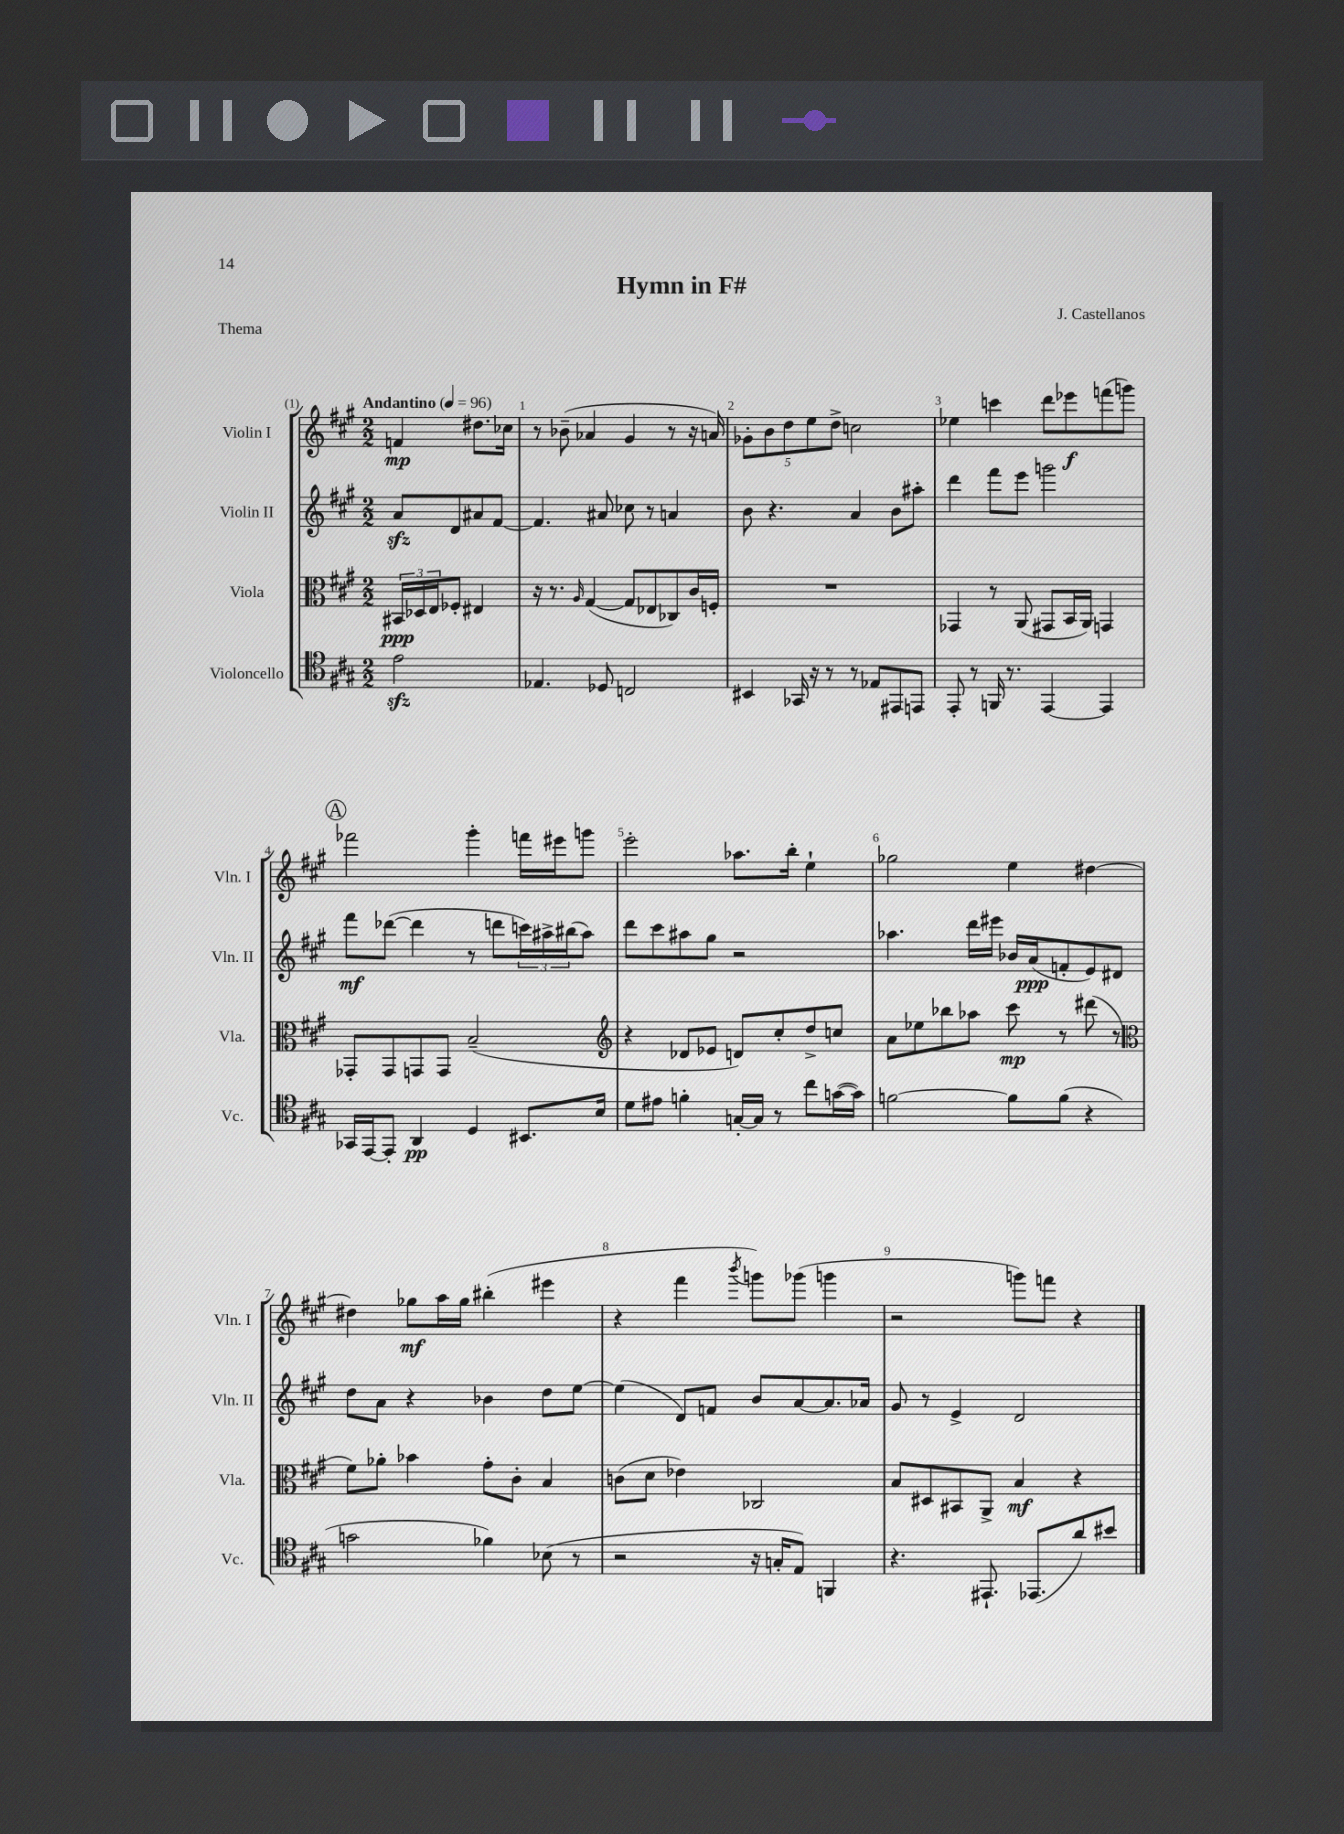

**kern	**dynam	**kern	**dynam	**kern	**dynam	**kern	**dynam
*part4	*part4	*part3	*part3	*part2	*part2	*part1	*part1
*staff4	*staff4	*staff3	*staff3	*staff2	*staff2	*staff1	*staff1
*I"Violoncello	*	*I"Viola	*	*I"Violin II	*	*I"Violin I	*
*I'Vc.	*	*I'Vla.	*	*I'Vln. II	*	*I'Vln. I	*
*clefC4	*	*clefC3	*	*clefG2	*	*clefG2	*
*k[f#c#g#]	*	*k[f#c#g#]	*	*k[f#c#g#]	*	*k[f#c#g#]	*
*M2/2	*	*M2/2	*	*M2/2	*	*M2/2	*
*MM96	*	*MM96	*	*MM96	*	*MM96	*
=	=	=	=	=	=	=	=
!	!	!	!	!	!	!LO:TX:a:B:t=Andantino	!
2ezz\	.	24BB#X/LL	ppp	8azz/L	.	4fn/	mp
.	.	24D-X/	.	.	.	.	.
.	.	24E/J	.	.	.	.	.
.	.	8F-X'/J	.	8d/	.	.	.
.	.	4E#X/	.	8a#X/	.	8.dd#X\L	.
.	.	.	.	[8f#/J	.	.	.
.	.	.	.	.	.	16cc-X\Jk	.
=1	=1	=1	=1	=1	=1	=1	=1
4.E-X/	.	16r	.	4.f#/]	.	8r	.
.	.	8.r	.	.	.	.	.
.	.	.	.	.	.	(8b-X~\	.
.	.	16qqA/	.	.	.	.	.
.	.	([4G#/	.	.	.	4a-X/	.
8D-X/	.	.	.	8a#X/	.	.	.
2Cn/	.	8G#/L]	.	8cc-X\	.	4g#/	.
.	.	8E-X/	.	8r	.	.	.
.	.	8C-X/)	.	4an/	.	8r	.
.	.	16c#/L	.	.	.	16r	.
.	.	16Fn'/JJ	.	.	.	16an/)	.
=2	=2	=2	=2	=2	=2	=2	=2
4BB#X/	.	1r	.	8b\	.	10g-X'\L	.
.	.	.	.	.	.	10b\	.
.	.	.	.	4.r	.	.	.
.	.	.	.	.	.	10dd\	.
16GG-X/	.	.	.	.	.	.	.
.	.	.	.	.	.	10ee\	.
16r	.	.	.	.	.	.	.
8r	.	.	.	.	.	.	.
.	.	.	.	.	.	10dd^\J	.
8r	.	.	.	4a/	.	2ccn\	.
8E-X/L	.	.	.	.	.	.	.
8EE#X/	.	.	.	8b\L	.	.	.
8EEn/J	.	.	.	8aa#X'\J	.	.	.
=3	=3	=3	=3	=3	=3	=3	=3
8EE'/	.	4GG-X/	.	4ddd\	.	4ee-X\	.
8r	.	.	.	.	.	.	.
16FFn/	.	8r	.	8fff#\L	.	4cccn\	.
8.r	.	.	.	.	.	.	.
.	.	(8AA/	.	8eee\J	.	.	.
[4EE/	.	8GG#X/L	.	2gggn\	.	8ddd\L	.
.	.	16BB/L	.	.	.	8eee-X\	f
.	.	16AA/JJ)	.	.	.	.	.
4EE/]	.	4GGn/	.	.	.	(8fffn\	.
.	.	.	.	.	.	8gggn\J)	.
!!LO:LB:g=z
!!LO:REH:place=s1:t=A
=4	=4	=4	=4	=4	=4	=4	=4
16GG-X/LL	.	8GG-X'/L	.	8fff#\L	mf	2fff-X\	.
[16EE/J	.	.	.	.	.	.	.
8EE'/J]	.	8GG-/	.	([8ddd-X\J	.	.	.
4AA/	pp	8GGn/	.	4ddd-\]	.	.	.
.	.	8GG/J	.	.	.	.	.
4D/	.	(2B~/	.	8r	.	4ggg#'\	.
.	.	.	.	8dddn\L	.	.	.
8.BB#X/L	.	.	.	24cccn\L)	.	16fffn\LL	.
.	.	.	.	24aa#X^\	.	.	.
.	.	.	.	.	.	16eee#X\J	.
.	.	.	.	(24bb#X\J	.	.	.
.	.	.	.	8aa#\J)	.	8gggn\J	.
16B/Jk	.	.	.	.	.	.	.
=5	=5	=5	=5	=5	=5	=5	=5
*	*	*clefG2	*	*	*	*	*
8d\L	.	4r	.	8ddd\L	.	2eee'\	.
8e#X\J	.	.	.	8ccc#\	.	.	.
4fn'\	.	8d-X/L	.	8aa#X\	.	.	.
.	.	8e-X/J	.	8gg#\J	.	.	.
[16Gn'/LL	.	8dn/L)	.	2r	.	8.aa-X\L	.
16G/JJ]	.	.	.	.	.	.	.
8r	.	8cc#'/	.	.	.	.	.
.	.	.	.	.	.	16bb'\Jk	.
8cc#\L	.	8dd^/	.	.	.	4ee`\	.
([16gn\L	.	8ccn/J	.	.	.	.	.
16g\JJ])	.	.	.	.	.	.	.
=6	=6	=6	=6	=6	=6	=6	=6
[2fn\	.	8a\L	.	4.aa-X\	.	2gg-X\	.
.	.	8ee-X\	.	.	.	.	.
.	.	8bb-X\	.	.	.	.	.
.	.	8aa-X\J	.	16ddd\LL	.	.	.
.	.	.	.	16eee#X\JJ	.	.	.
8f\L]	.	8ccc#\	mp	16b-X/LL	.	4ee\	.
.	.	.	.	(16a/J	ppp	.	.
(8f\J	.	8r	.	8fn'/	.	.	.
4r	.	(8ddd#X\	.	8e/)	.	[4dd#X\	.
.	.	8r	.	8d#X/J	.	.	.
!!LO:LB:g=z
=7	=7	=7	=7	=7	=7	=7	=7
*	*	*clefC3	*	*	*	*	*
2gn\	.	8f#\L)	.	8dd\L	.	4dd#X\]	.
.	.	8a-X'\J	.	8a\J	.	.	.
.	.	4b-X\	.	4r	.	8gg-X\L	mf
.	.	.	.	.	.	16aa\L	.
.	.	.	.	.	.	16gg-\JJ	.
4f-X\)	.	8g#'\L	.	4b-X\	.	(4bb#X'\	.
.	.	8c#'\J	.	.	.	.	.
(8B-X\	.	4B/	.	8dd\L	.	4eee#X\	.
8r	.	.	.	[8ee\J	.	.	.
=8	=8	=8	=8	=8	=8	=8	=8
2r	.	(8cn\L	.	(4ee\]	.	4r	.
.	.	8d\J	.	.	.	.	.
.	.	4e-X\)	.	8d/L)	.	4fff#\	.
.	.	.	.	8fn/J	.	.	.
.	.	.	.	.	.	8qbbb/	.
16r	.	2C-X/	.	8b/L	.	8gggn\L)	.
16Gn'/KL	.	.	.	.	.	.	.
8E/J)	.	.	.	[8a/	.	(8ggg-X\J	.
4FFn/	.	.	.	8.a/]	.	4gggn\	.
.	.	.	.	16a-X/Jk	.	.	.
=9	=9	=9	=9	=9	=9	=9	=9
4.r	.	8B/L	.	8g#/	.	2r	.
.	.	8D#X/	.	8r	.	.	.
.	.	8BB#X/	.	4e^/	.	.	.
8.EE#X`/	.	8AA^/J	.	.	.	.	.
.	.	4B/	mf	2d/	.	8gggn\L)	.
(8.EE-X/L	.	.	.	.	.	.	.
.	.	.	.	.	.	8fffn\J	.
8a/)	.	4r	.	.	.	4r	.
8b#X/J	.	.	.	.	.	.	.
==	==	==	==	==	==	==	==
*-	*-	*-	*-	*-	*-	*-	*-
